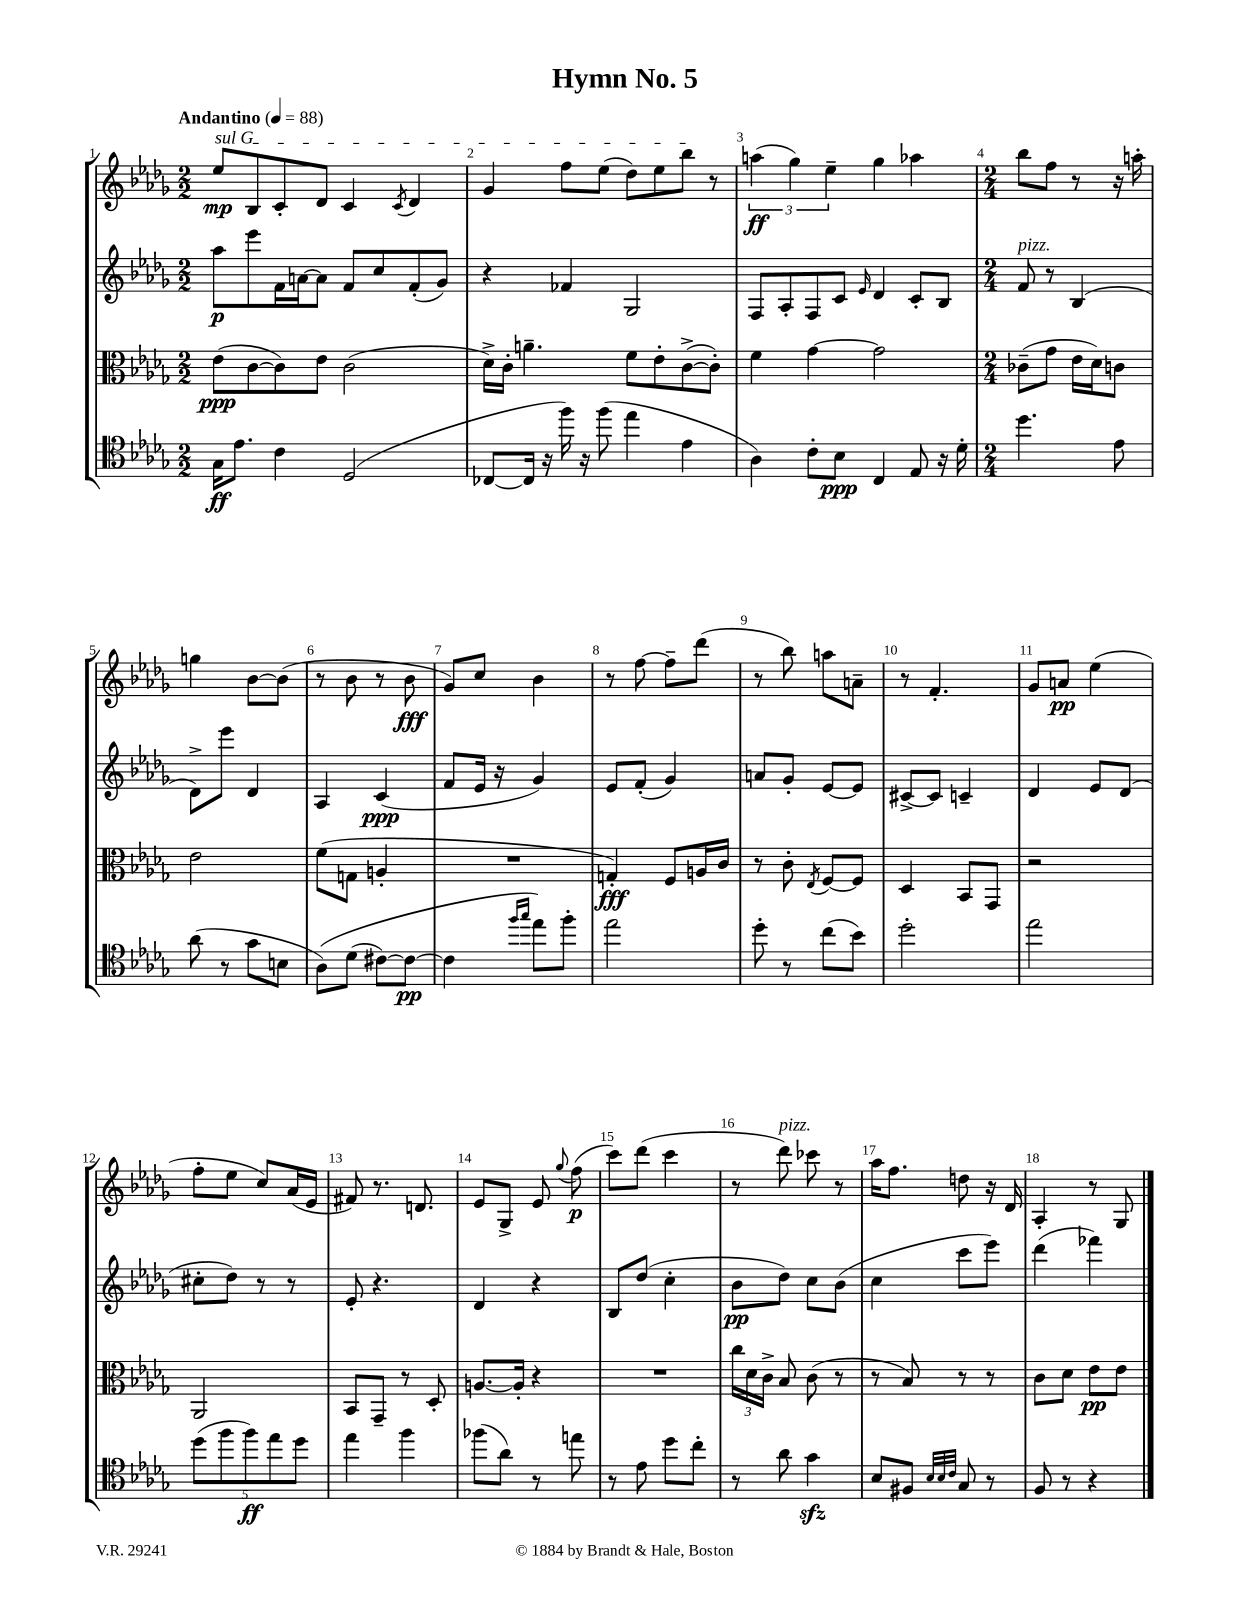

**kern	**dynam	**kern	**dynam	**kern	**dynam	**kern	**dynam
*part4	*part4	*part3	*part3	*part2	*part2	*part1	*part1
*staff4	*staff4	*staff3	*staff3	*staff2	*staff2	*staff1	*staff1
*clefC4	*	*clefC3	*	*clefG2	*	*clefG2	*
*k[b-e-a-d-g-]	*	*k[b-e-a-d-g-]	*	*k[b-e-a-d-g-]	*	*k[b-e-a-d-g-]	*
*M2/2	*	*M2/2	*	*M2/2	*	*M2/2	*
*MM88	*	*MM88	*	*MM88	*	*MM88	*
=1	=1	=1	=1	=1	=1	=1	=1
!	!	!	!	!	!	!LO:TX:a:B:t=Andantino	!
!	!	!	!	!	!	!LO:TX:a:i:t=sul G	!
16G-\KL	ff	(8e-\L	ppp	8aa-\L	p	8ee-/L	mp
8.e-\J	.	.	.	.	.	.	.
.	.	[8c\	.	8eee-\	.	8B-/	.
4c\	.	8c\])	.	16f\L	.	8c'/	.
.	.	.	.	[16an\J	.	.	.
.	.	8e-\J	.	8a\J]	.	8d-/J	.
(2D-/	.	(2c\	.	8f/L	.	4c/	.
.	.	.	.	8cc/	.	.	.
.	.	.	.	.	.	8qc/	.
.	.	.	.	(8f'/	.	4d-/	.
.	.	.	.	8g-/J)	.	.	.
=2	=2	=2	=2	=2	=2	=2	=2
[8C-X/L	.	16d-^\LL)	.	4r	.	4g-/	.
.	.	16c'\JJ	.	.	.	.	.
16C-/Jk]	.	4.an~\	.	.	.	.	.
16r	.	.	.	.	.	.	.
16ff\)	.	.	.	4f-X/	.	8ff\L	.
16r	.	.	.	.	.	.	.
(8ff\	.	.	.	.	.	(8ee-\J	.
4ee-\	.	8f\L	.	2G-/	.	8dd-\L)	.
.	.	8e-'\	.	.	.	8ee-\	.
4e-\	.	([8c^\	.	.	.	8bb-\J	.
.	.	8c'\J])	.	.	.	8r	.
=3	=3	=3	=3	=3	=3	=3	=3
4A-\)	.	4f\	.	8F/L	.	(6aan\	ff
.	.	.	.	8A-'/	.	.	.
.	.	.	.	.	.	6gg-\)	.
8c'\L	.	[4g-\	.	8F/	.	.	.
.	.	.	.	.	.	6ee-~\	.
8B-\J	ppp	.	.	8c/J	.	.	.
.	.	.	.	16qqe-/	.	.	.
4C/	.	2g-\]	.	4d-/	.	4gg-\	.
8E-/	.	.	.	8c'/L	.	4aa-X\	.
16r	.	.	.	8B-/J	.	.	.
16d-'\	.	.	.	.	.	.	.
=4	=4	=4	=4	=4	=4	=4	=4
*M2/4	*	*M2/4	*	*M2/4	*	*M2/4	*
!	!	!	!	!LO:TX:a:i:t=pizz.	!	!	!
4.dd-\	.	(8c-X~\L	.	8f/	.	8bb-\L	.
.	.	8g-\J	.	8r	.	8ff\J	.
.	.	16e-\LL	.	(4B-/	.	8r	.
.	.	16d-\J)	.	.	.	.	.
8e-\	.	8cn\J	.	.	.	16r	.
.	.	.	.	.	.	16aan'\	.
!!LO:LB:g=z
=5	=5	=5	=5	=5	=5	=5	=5
(8a-\	.	2e-\	.	8d-^\L)	.	4ggn\	.
8r	.	.	.	8eee-\J	.	.	.
8g-\L	.	.	.	4d-/	.	[8b-\L	.
8Bn\J	.	.	.	.	.	(8b-\J]	.
=6	=6	=6	=6	=6	=6	=6	=6
(8A-\L)	.	(8f\L	.	4A-/	.	8r	.
(8d-\J	.	8Gn\J	.	.	.	8b-\	.
[8c#X\L)	.	4An'/	.	(4c/	ppp	8r	.
8c#\J_	pp	.	.	.	.	8b-\	fff
=7	=7	=7	=7	=7	=7	=7	=7
4c#\]	.	2r	.	8f/L	.	8g-/L)	.
.	.	.	.	16e-/Jk	.	8cc/J	.
.	.	.	.	16r	.	.	.
16qqff/LL	.	.	.	.	.	.	.
16qqgg-/JJ	.	.	.	.	.	.	.
8ee-\L)	.	.	.	4g-/)	.	4b-\	.
8ff'\J	.	.	.	.	.	.	.
=8	=8	=8	=8	=8	=8	=8	=8
2ee-\	.	4Gn'/)	fff	8e-/L	.	8r	.
.	.	.	.	(8f'/J	.	[8ff\	.
.	.	8F/L	.	4g-/)	.	8ff~\L]	.
.	.	16An/L	.	.	.	(8ddd-\J	.
.	.	16c/JJ	.	.	.	.	.
=9	=9	=9	=9	=9	=9	=9	=9
8dd-'\	.	8r	.	8an/L	.	8r	.
8r	.	8c'\	.	8g-'/J	.	8bb-\)	.
.	.	8qE-/	.	.	.	.	.
(8cc\L	.	[8F/L	.	[8e-/L	.	8aan\L	.
8b-\J)	.	8F/J]	.	8e-/J]	.	8an~\J	.
=10	=10	=10	=10	=10	=10	=10	=10
2dd-'\	.	4D-/	.	[8c#X^/L	.	8r	.
.	.	.	.	8c#/J]	.	4.f'/	.
.	.	8BB-/L	.	4cn~/	.	.	.
.	.	8GG-/J	.	.	.	.	.
=11	=11	=11	=11	=11	=11	=11	=11
2ee-\	.	2r	.	4d-/	.	8g-/L	.
.	.	.	.	.	.	8an/J	pp
.	.	.	.	8e-/L	.	(4ee-\	.
.	.	.	.	(8d-/J	.	.	.
!!LO:LB:g=z
=12	=12	=12	=12	=12	=12	=12	=12
(10dd-\L	.	2AA-/	.	8cc#X'\L	.	8ff'\L	.
10ff\	.	.	.	.	.	.	.
.	.	.	.	8dd-\J)	.	8ee-\J	.
10ff\)	ff	.	.	.	.	.	.
.	.	.	.	8r	.	8cc/L)	.
10ee-\	.	.	.	.	.	.	.
.	.	.	.	8r	.	(16a-/L	.
10dd-\J	.	.	.	.	.	.	.
.	.	.	.	.	.	16e-/JJ	.
=13	=13	=13	=13	=13	=13	=13	=13
4ee-\	.	8BB-/L	.	8e-'/	.	8f#X/)	.
.	.	8GG-~/J	.	4.r	.	8.r	.
4ff\	.	8r	.	.	.	.	.
.	.	.	.	.	.	8.dn/	.
.	.	8D-'/	.	.	.	.	.
=14	=14	=14	=14	=14	=14	=14	=14
(8ff-X\L	.	[8.An/L	.	4d-/	.	8e-/L	.
8a-\J)	.	.	.	.	.	8G-^/J	.
.	.	16A'/Jk]	.	.	.	.	.
8r	.	4r	.	4r	.	8e-/	.
.	.	.	.	.	.	8qqgg-/	.
8een\	.	.	.	.	.	(8ff\	p
=15	=15	=15	=15	=15	=15	=15	=15
8r	.	2r	.	8B-/L	.	8ccc\L)	.
8e-\	.	.	.	(8dd-/J	.	(8ddd-\J	.
8dd-\L	.	.	.	4cc'\	.	4ccc\	.
8cc'\J	.	.	.	.	.	.	.
=16	=16	=16	=16	=16	=16	=16	=16
8r	.	24cc\LL	.	8b-\L	pp	8r	.
.	.	24d-\	.	.	.	.	.
.	.	24c^\JJ	.	.	.	.	.
!	!	!	!	!	!	!LO:TX:a:i:t=pizz.	!
8a-\	.	8B-/	.	8dd-\J)	.	8ddd-\)	.
4g-zz\	.	(8c\	.	8cc\L	.	8ccc-X\	.
.	.	8r	.	(8b-\J	.	8r	.
=17	=17	=17	=17	=17	=17	=17	=17
8B-/L	.	8r	.	4cc\	.	16aa-\KL	.
.	.	.	.	.	.	8.ff\J	.
8F#X/J	.	8B-/)	.	.	.	.	.
32qqB-/LLL	.	.	.	.	.	.	.
32qqB-/	.	.	.	.	.	.	.
32qqc/JJJ	.	.	.	.	.	.	.
8G-/	.	8r	.	8ccc\L	.	8ddn\	.
8r	.	8r	.	8eee-\J)	.	16r	.
.	.	.	.	.	.	16d-/	.
=18	=18	=18	=18	=18	=18	=18	=18
8F/	.	8c\L	.	(4ddd-\	.	4A-'/	.
8r	.	8d-\J	.	.	.	.	.
4r	.	8e-\L	pp	4fff-X\)	.	8r	.
.	.	8e-\J	.	.	.	8G-/	.
==	==	==	==	==	==	==	==
*-	*-	*-	*-	*-	*-	*-	*-
